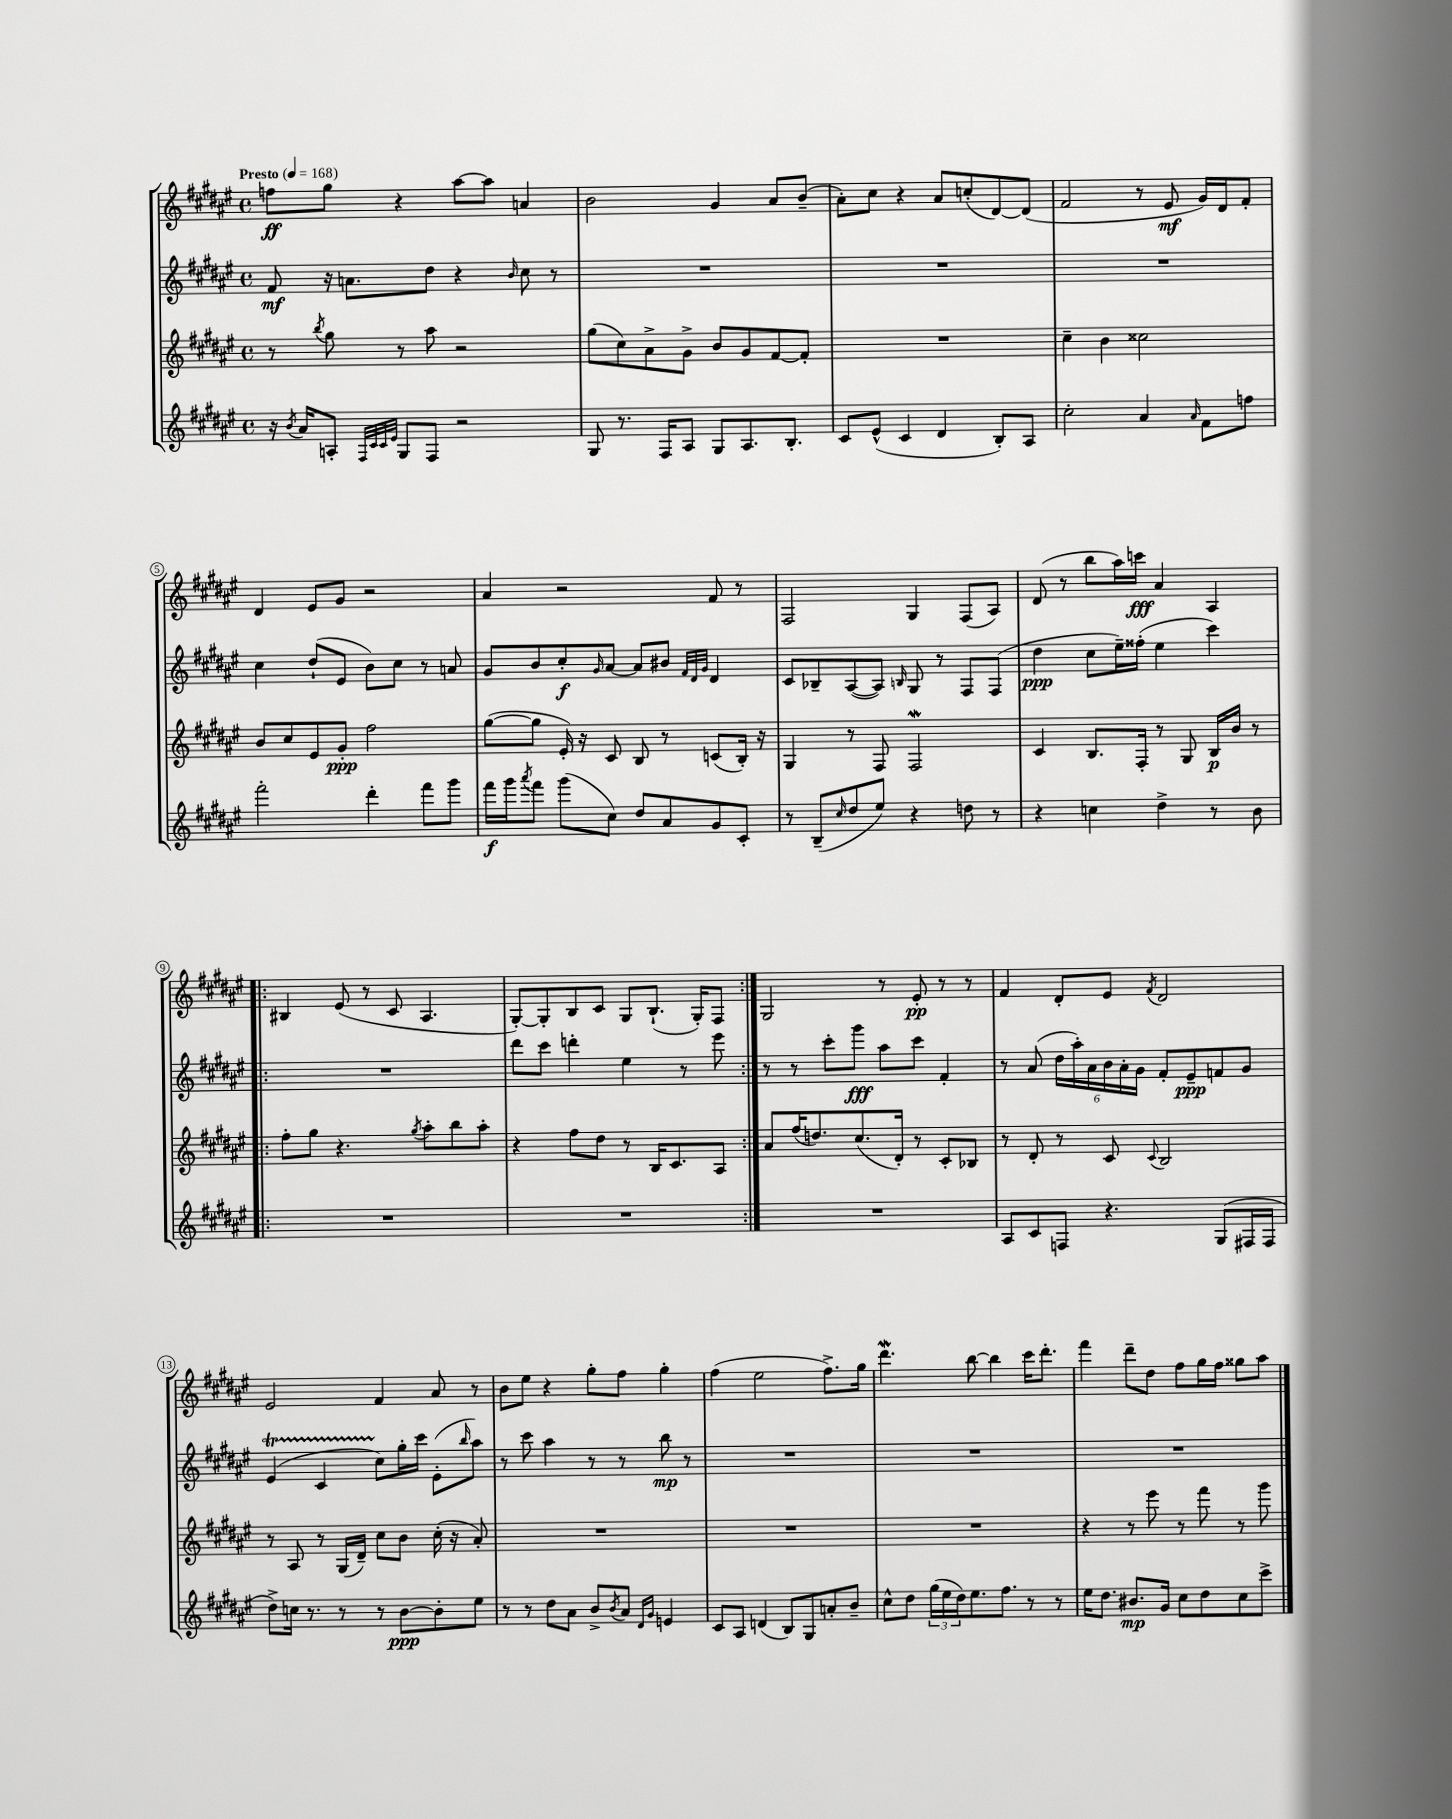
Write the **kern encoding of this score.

**kern	**kern	**kern	**kern
*staff4	*staff3	*staff2	*staff1
*clefG2	*clefG2	*clefG2	*clefG2
*k[f#c#g#d#a#e#]	*k[f#c#g#d#a#e#]	*k[f#c#g#d#a#e#]	*k[f#c#g#d#a#e#]
*M4/4	*M4/4	*M4/4	*M4/4
*met(c)	*met(c)	*met(c)	*met(c)
*MM168	*MM168	*MM168	*MM168
16r	8r	8f#/	8ff\L
8qb/	.	.	.
16a#/LK	.	.	.
.	8qbb/	.	.
8A'/J	8gg#\	16r	8gg#\J
.	.	8.a\L	.
32qqF#/LLL	.	.	.
32qqc#/	.	.	.
32qqc#/	.	.	.
32qqe#/JJJ	.	.	.
8G#/L	8r	.	4r
8F#/J	8aa#\	8dd#\J	.
2r	2r	4r	[8aa#\L
.	.	.	8aa#\]J
.	.	16qqb/	.
.	.	8cc#\	4a/
.	.	8r	.
=	=	=	=
8G#/	(8gg#\L	1r	2b\
8.r	8cc#\)	.	.
.	8a#^\	.	.
16F#/LK	.	.	.
8A#/J	8g#^\J	.	.
8G#/L	8b/L	.	4g#/
8.A#/	8g#/	.	.
.	[8f#/	.	8a#/L
8.B'/J	.	.	.
.	8f#'/]J	.	(8b~/J
=	=	=	=
8c#/L	1r	1r	8a#'\L)
(8e#^^/J	.	.	8cc#\J
4c#/	.	.	4r
4d#/	.	.	8a#/L
.	.	.	(8cc'/
8B'/L)	.	.	[8d#/)
8A#/J	.	.	(8d#/]J
=	=	=	=
2cc#'\	4cc#~\	1r	2f#/
.	4b\	.	.
4a#/	2cc##\	.	8r
.	.	.	8e#/
16qqa#/	.	.	.
8f#\L	.	.	16g#/LL)
.	.	.	16d#/J
8ff\J	.	.	8f#'/J
=	=	=	=
2fff#'\	8b/L	4cc#\	4d#/
.	8cc#/	.	.
.	8e#/	(8dd#`/L	8e#/L
.	8g#'/J	8e#/J	8g#/J
4ddd#'\	2ff#\	8b\L)	2r
.	.	8cc#\J	.
8fff#\L	.	8r	.
8ggg#\J	.	8a/	.
=	=	=	=
16fff#\LL	([8gg#\L	8g#/L	4a#/
16ggg#\J	.	.	.
8qaaa#/	.	.	.
8fff#\J	8gg#\]J	8b/	.
(8ggg#\L	16e#'/)	8cc#'/	2r
.	16r	.	.
.	.	16qqg#/	.
8cc#\J)	8c#/	[8a#/J	.
8dd#/L	8B/	8a#/]L	.
8a#/	8r	8b#/J	.
.	.	32qqf#/LLL	.
.	.	32qqd#/	.
.	.	32qqg#/JJJ	.
8g#/	(8c/L	4d#/	8f#/
8c#'/J	16B'/Jk)	.	8r
.	16r	.	.
=	=	=	=
8r	4G#/	8c#/L	2F#/
(8B~/L	.	8B-~/	.
16qqcc#/	.	.	.
8dd#/	8r	([8A#/	.
8ee#/J)	8F#/	8A#/]J)	.
.	.	16qqB/	.
4r	2F#/	8G#/	4G#/
.	.	8r	.
8dd\	.	8F#/L	(8F#/L
8r	.	(8F#/J	8A#/J)
=	=	=	=
4r	4c#/	4dd#\	(8d#/
.	.	.	8r
4cc\	8.B/L	8cc#\L	8bb\L
.	.	16ee#~\L)	16aa#\L)
.	16F#'/Jk	(16ff##'\JJ	16ccc\JJ
4dd#^\	8r	4ee#\	4a#/
.	8G#/	.	.
8r	16B/LL	4ccc#\)	4A#/
.	16b/JJ	.	.
8b\	8r	.	.
=!|:	=!|:	=!|:	=!|:
1r	8ff#'\L	1r	4B#/
.	8gg#\J	.	.
.	4.r	.	(8e#/
.	.	.	8r
.	.	.	8c#/
.	8qgg#/	.	.
.	8aa#'\L	.	4.A#/
.	8bb\	.	.
.	8aa#'\J	.	.
=	=	=	=
1r	4r	8ddd#\L	[8G#'/L)
.	.	8ccc#\J	8G#'/]
.	8ff#\L	4ddd'\	8B/
.	8dd#\J	.	8c#/J
.	8r	4ee#\	8G#/L
.	16B/LK	.	(8.B`/J
.	8.c#/	.	.
.	.	8r	.
.	.	.	16G#'/LK)
.	8A#/J	8eee#\	8F#/J
=:|!	=:|!	=:|!	=:|!
1r	8a#/L	8r	2G#/
.	(16ff#/K	8r	.
.	8.dd/)	.	.
.	.	8ccc#'\L	.
.	(8.cc#/	8ggg#\J	.
.	.	8aa#\L	8r
.	16d#'/Jk)	.	.
.	8r	8ccc#\J	8e#'/
.	8c#'/L	4f#'/	8r
.	8B-/J	.	8r
=	=	=	=
8A#/L	8r	8r	4f#/
8c#/	8d#'/	(8a#/	.
8F/J	8r	24dd#\LL	8d#'/L
.	.	24aa#'\)	.
.	.	24a#\	.
4.r	8c#/	24b\	8e#/J
.	.	24a#'\	.
.	.	24g#\JJ	.
.	8qqc#/	.	8qf#/
.	2B/	8f#'/L	2d#/
.	.	8e#~/	.
(8G#/L	.	8f/	.
16F#/L	.	8g#/J	.
16F#/JJ	.	.	.
=	=	=	=
8dd#^\L)	8r	(4e#/	2e#/
16cc\Jk	8A#/	.	.
8.r	.	.	.
.	8r	4c#/	.
8r	(16G#/LL	.	.
.	16d#~/JJ)	.	.
8r	8cc#\L	8cc#\L)	4f#/
[8b\L	8b\J	16gg#'\L	.
.	.	16ccc#\JJ	.
8b'\]	(16cc#'\	(8e#'\L	8a#/
.	16r	.	.
.	.	16qqbb/	.
8ee#\J	8a#'/)	8aa#\J)	8r
=	=	=	=
8r	1r	8r	8b\L
8r	.	8ccc#\	8ee#\J
8dd#\L	.	4aa#\	4r
8a#\J	.	.	.
8b^/L	.	8r	8gg#'\L
8qb/	.	.	.
8a#/J	.	8r	8ff#\J
16qqd#/LL	.	.	.
16qqg#/JJ	.	.	.
4e/	.	8bb\	4gg#'\
.	.	8r	.
=	=	=	=
8c#/L	1r	1r	(4ff#\
8A#/J	.	.	.
(4d/	.	.	2ee#\
8B/L)	.	.	.
8G#/	.	.	.
8a'/	.	.	8.ff#^\L)
8b~/J	.	.	.
.	.	.	16gg#\Jk
=	=	=	=
8cc#^^\L	1r	1r	4.ddd#\
8dd#\J	.	.	.
(24gg#\LL	.	.	.
24ee#\	.	.	.
24dd#\J)	.	.	.
8.ee#\	.	.	[8bb\
.	.	.	4bb\]
8.ff#\J	.	.	.
8r	.	.	16ccc#\LK
.	.	.	8.ddd#'\J
8r	.	.	.
=	=	=	=
16ee#\LK	4r	1r	4fff#\
8.dd#\J	.	.	.
8.b#/L	8r	.	8ddd#~\L
.	8eee#\	.	8dd#\J
16g#/Jk	.	.	.
8cc#\L	8r	.	8ff#\L
8dd#\	8fff#\	.	16gg#\L
.	.	.	16ff#\JJ
8cc#\	8r	.	8gg##\L
8ccc#^\J	8ggg#\	.	8aa#\J
==	==	==	==
*-	*-	*-	*-
